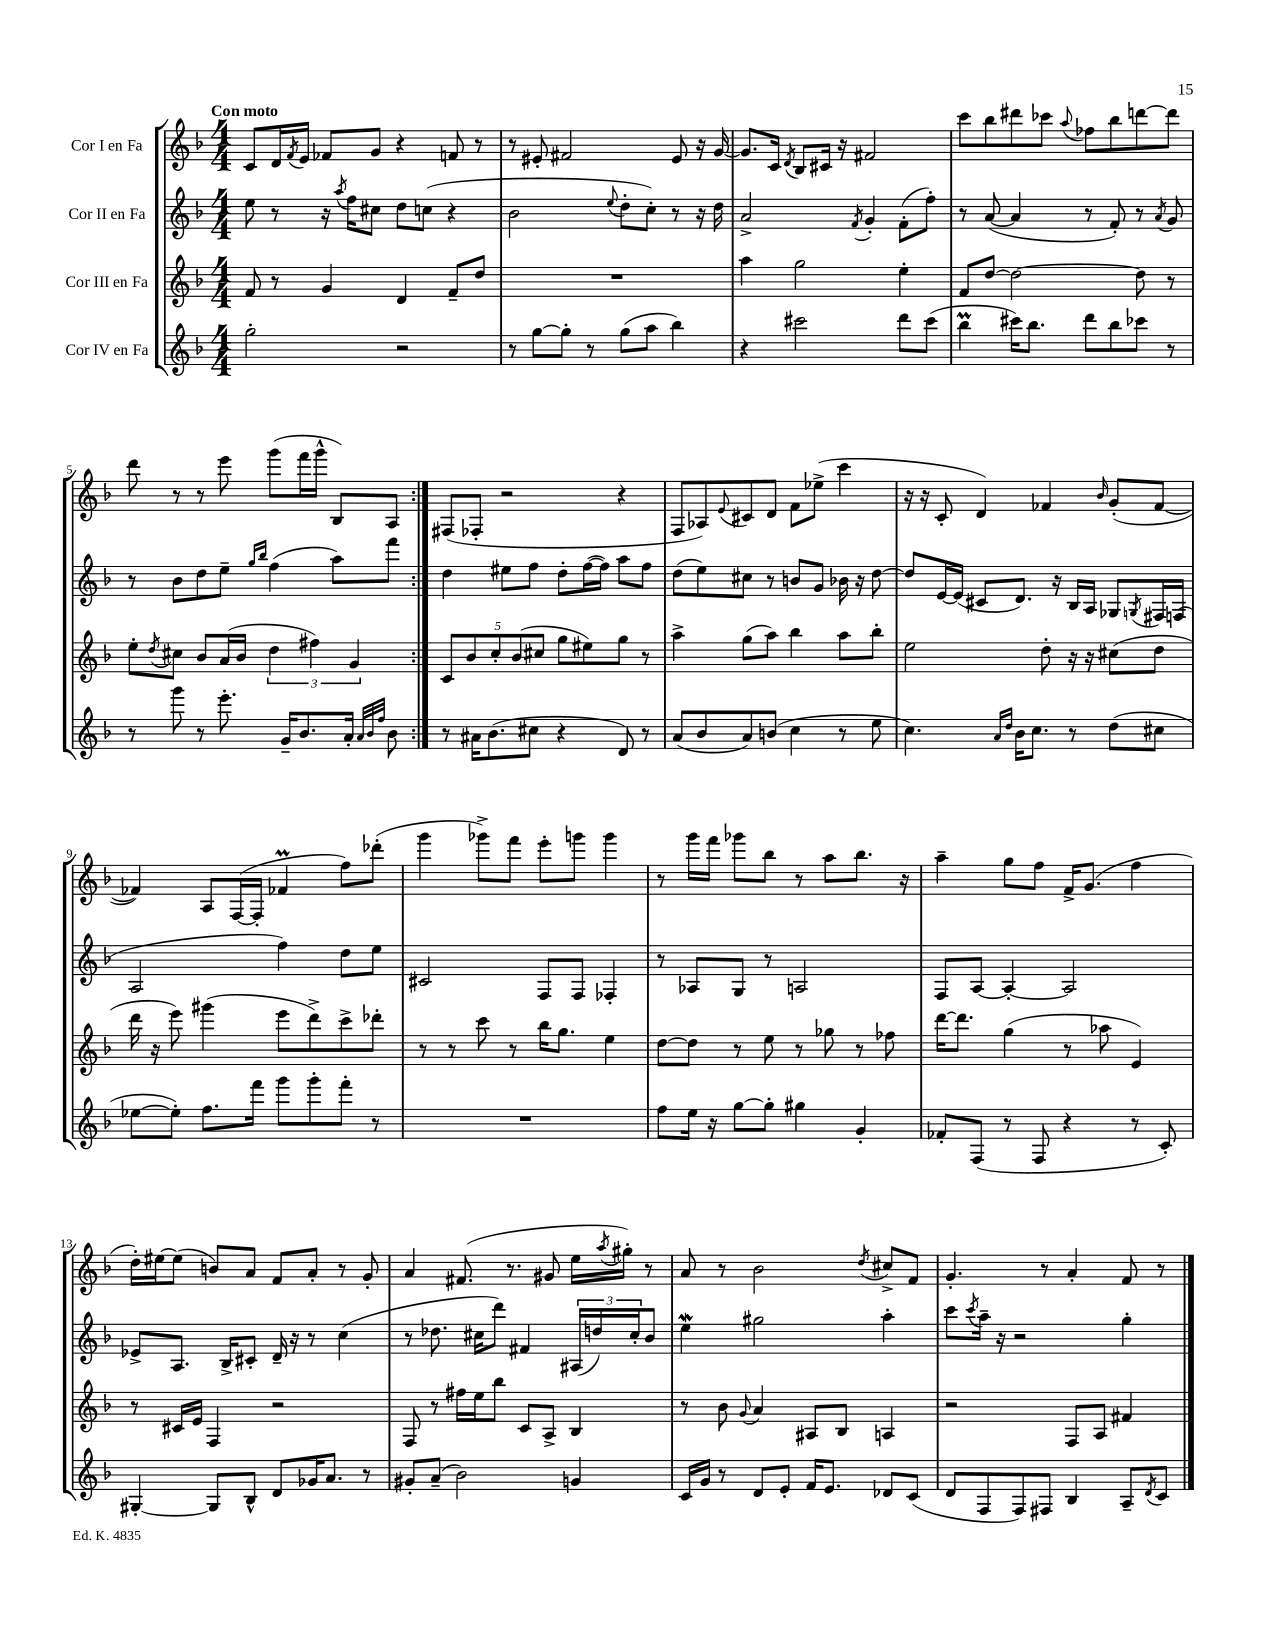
<<
\new StaffGroup <<
\new Staff = "s0" \with { instrumentName = "Cor I en Fa" } {
    \clef treble \key f \major \numericTimeSignature \time 4/4 \tempo "Con moto"
    \repeat volta 2 { c'8 d'16 \acciaccatura { f'8 } e'16 fes'8 g'8 r4 f'8 r8 |
    r8 eis'8-. fis'2 eis'8 r16 g'16~ |
    g'8. c'16 \acciaccatura { d'8 } bes8 cis'16 r16 fis'2 |
    c'''8 bes''8 dis'''8 ces'''8 \appoggiatura { a''8 } fes''8 bes''8 d'''8~ d'''8 |
    d'''8 r8 r8 e'''8 g'''8( f'''16 g'''16-^ bes8) a8 | }
    fis8( fes8-. r2 r4 |
    f8 aes8) \appoggiatura { e'8 } cis'8 d'8 f'8 ees''8->( c'''4 |
    r16 r16 c'8-. d'4) fes'4 \grace { bes'16 } g'8-.( fes'8~ |
    fes'4) a8 f16~( f16-. fes'4\prall f''8) des'''8-.( |
    g'''4 ges'''8->) f'''8 e'''8-. g'''8 g'''4 |
    r8 g'''16 f'''16 ges'''8 bes''8 r8 a''8 bes''8. r16 |
    a''4-- g''8 f''8 f'16-> g'8.( f''4 |
    d''16-.) eis''16~ eis''8( b'8) a'8 f'8 a'8-. r8 g'8-. |
    a'4 fis'8.( r8. gis'8 e''16 \acciaccatura { a''8 } gis''16-.) r8 |
    a'8 r8 bes'2 \acciaccatura { d''8 } cis''8-> f'8 |
    g'4.-. r8 a'4-. f'8 r8 \bar "|." |
}
\new Staff = "s1" \with { instrumentName = "Cor II en Fa" } {
    \clef treble \key f \major \numericTimeSignature \time 4/4
    \repeat volta 2 { e''8 r8 r16 \acciaccatura { a''8 } f''16 cis''8 d''8 c''8( r4 |
    bes'2 \appoggiatura { e''8 } d''8-. c''8-.) r8 r16 d''16 |
    a'2-> \acciaccatura { f'8 } g'4-. f'8-.( f''8-.) |
    r8 a'8~( a'4 r8 f'8-.) r8 \acciaccatura { a'8 } g'8 |
    r8 bes'8 d''8 e''8-- \grace { g''16 bes''16 } f''4( a''8) f'''8 | }
    d''4 eis''8 f''8 d''8-. f''16~( f''16) a''8 f''8 |
    d''8( e''8) cis''8 r8 b'8 g'8 bes'16 r16 d''8~ |
    d''8 e'16~ e'16( cis'8 d'8.) r16 bes16 a16 ges8 \acciaccatura { g8 } fis16 f16( |
    a2 f''4) d''8 e''8 |
    cis'2 f8 f8 fes4-. |
    r8 aes8 g8 r8 a2 |
    f8 a8~ a4~-. a2 |
    ees'8-> a8. bes16-> cis'8-. d'16-- r16 r8 c''4( |
    r8 des''8. cis''16 d'''8) fis'4 \tuplet 3/2 { ais16( d''16) cis''16-. } bes'8 |
    e''4\mordent gis''2 a''4-. |
    c'''8 \acciaccatura { c'''8 } a''16-- r16 r2 g''4-. \bar "|." |
}
\new Staff = "s2" \with { instrumentName = "Cor III en Fa" } {
    \clef treble \key f \major \numericTimeSignature \time 4/4
    \repeat volta 2 { f'8 r8 g'4 d'4 f'8-- d''8 |
    R1 |
    a''4 g''2 e''4-. |
    f'8 d''8~ d''2~ d''8 r8 |
    e''8-. \acciaccatura { d''8 } cis''8 bes'8 a'16( bes'16 \tuplet 3/2 { d''4 fis''4) g'4 } | }
    \tuplet 5/4 { c'8 bes'8 c''8-. bes'8( cis''8 } g''8 eis''8) g''8 r8 |
    a''4-> g''8( a''8) bes''4 a''8 bes''8-. |
    e''2 d''8-. r16 r16 cis''8( d''8 |
    d'''16 r16 e'''8) gis'''4( e'''8 d'''8->) c'''8-> des'''8-. |
    r8 r8 c'''8 r8 bes''16 g''8. e''4 |
    d''8~ d''8 r8 e''8 r8 ges''8 r8 fes''8 |
    d'''16~ d'''8. g''4( r8 aes''8 e'4) |
    r8 cis'16 e'16 f4 r2 |
    f8 r8 fis''16 e''16 bes''8 c'8 a8-> bes4 |
    r8 bes'8 \appoggiatura { g'8 } a'4 ais8 bes8 a4 |
    r2 f8 a8 fis'4 \bar "|." |
}
\new Staff = "s3" \with { instrumentName = "Cor IV en Fa" } {
    \clef treble \key f \major \numericTimeSignature \time 4/4
    \repeat volta 2 { g''2-. r2 |
    r8 g''8~ g''8-. r8 g''8( a''8 bes''4) |
    r4 cis'''2 d'''8 cis'''8( |
    bes''4\prall cis'''16) bes''8. d'''8 bes''8 ces'''8 r8 |
    r8 g'''8 r8 e'''8.-. g'16-- bes'8. a'16-. \grace { a'32 bes'32 f''32 } bes'8 | }
    r8 ais'16 bes'8.( cis''8 r4 d'8) r8 |
    a'8( bes'8 a'8) b'8( c''4 r8 e''8 |
    c''4.) \grace { a'16 d''16 } bes'16 c''8. r8 d''8( cis''8 |
    ees''8~ ees''8-.) f''8. f'''16 g'''8 g'''8-. f'''8-. r8 |
    R1 |
    f''8 e''16 r16 g''8~ g''8-. gis''4 g'4-. |
    fes'8-. f8( r8 f8 r4 r8 c'8-.) |
    gis4~-. gis8 bes8-^ d'8 ges'16 a'8. r8 |
    gis'8-. a'8--( bes'2) g'4 |
    c'16 g'16 r8 d'8 e'8-. f'16 e'8. des'8 c'8( |
    d'8 f8 f8) fis8 bes4 a8-- \acciaccatura { d'8 } c'8 \bar "|." |
}
>>
>>
